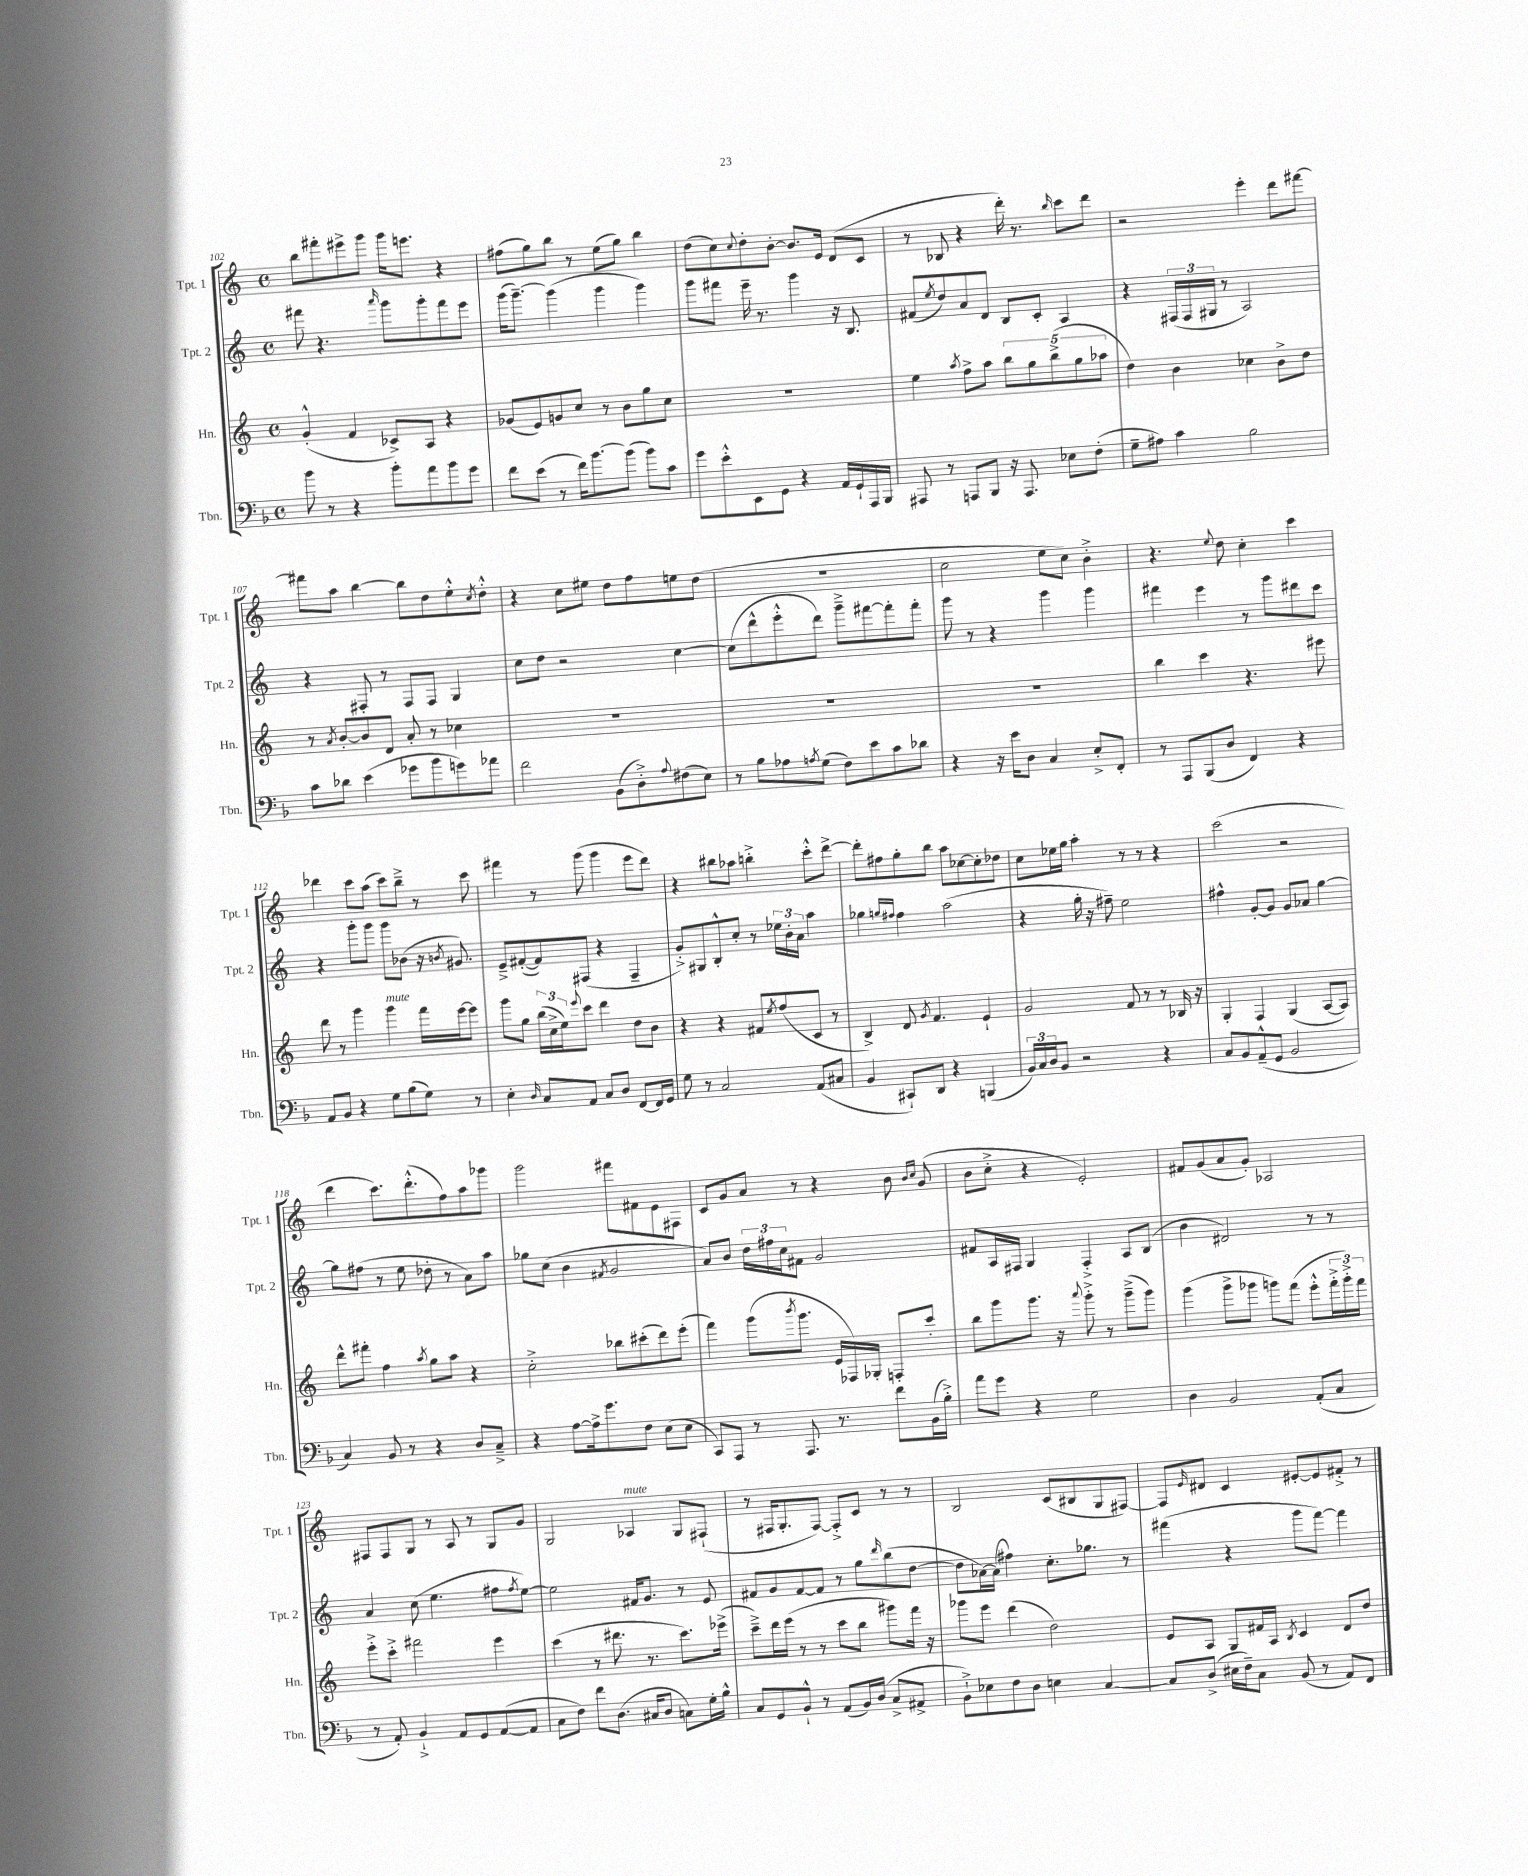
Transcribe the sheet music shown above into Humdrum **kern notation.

**kern	**kern	**kern	**kern
*staff4	*staff3	*staff2	*staff1
*clefF4	*clefG2	*clefG2	*clefG2
*k[b-]	*k[]	*k[]	*k[]
*M4/4	*M4/4	*M4/4	*M4/4
*met(c)	*met(c)	*met(c)	*met(c)
8b-	(4g'^^	8fff#	8bb
8r	.	4.r	8fff#'
4r	4f	.	8eee#^
.	.	.	8ggg
.	.	16qqaaa	.
8b-'	8c-^)	8ggg	16ggg
.	.	.	8.eee
8a	8A	8ggg'	.
8b-	4r	8fff#	4r
8g	.	8eee	.
=	=	=	=
8f	(8g-	(16ggg	(8ff#
.	.	[8.ggg~)	.
(8e	8e)	.	8gg)
8r	8g	(4ggg]	8bb
16f)	8cc	.	8r
[8.b-	.	.	.
.	8r	4ggg	(8ee
(8b-]	8b	.	8gg)
8b-)	8gg	4ggg)	4bb
8c	8cc	.	.
=	=	=	=
8g	1r	8ggg	(8dd
8e'^^	.	8fff#	8cc)
.	.	.	8qqcc
8EE	.	16eee~	8dd'
.	.	8.r	.
8GG	.	.	[8b'
4r	.	4ggg	8.b]
.	.	.	16e
16AA	.	16r	(8d
16GG`	.	8.B	.
16AAA	.	.	8c
16BBB-	.	.	.
=	=	=	=
8AAA#	4ee	(8f#	8r
.	.	8qee	.
8r	.	8dd)	8B-
.	8qaa	.	.
8AAA	8ff^	8a	4r
8BBB-	8aa	8d	.
16r	10bb	8B	16ddd')
8.AAA	.	.	8.r
.	10gg	.	.
.	.	8c'	.
.	(10bb^	.	.
.	.	.	16qqbb
8E-	.	4A	8ccc
.	10gg	.	.
(8F'	.	.	8ddd
.	10aa-	.	.
=	=	=	=
8G~	4dd)	4r	2r
8A#)	.	.	.
4c	4b	(24F#	.
.	.	24F#	.
.	.	24G#	.
.	.	8r	.
2B-	4cc-	2A)	4eee'
.	8b^	.	8ddd
.	8dd	.	[8fff#
=	=	=	=
8c	8r	4r	8fff#]
.	8qa	.	.
8d-	[8b'	.	8aa
(4e	8b]	8F#'	[4bb
.	8d	8r	.
8g-	8a'	8F#	8bb]
8b-	8r	8F#	8dd
8g)	4cc-	4G	8ee'^^
.	.	.	8qcc
8a-	.	.	8dd'^^
=	=	=	=
2f	1r	8cc	4r
.	.	8dd	.
.	.	2r	8cc
.	.	.	8ee#
(8BB-	.	.	8dd
8D'^)	.	.	8ff
8qqA	.	.	.
(8F#	.	[4cc	8ee
8E)	.	.	(8dd
=	=	=	=
8r	1r	(8cc]	1r
8B-	.	8ddd^^	.
8A-	.	8eee'^^	.
8qA	.	.	.
(8G	.	8ddd)	.
8F)	.	8ggg~^	.
8e	.	[8fff#	.
8c	.	8fff#']	.
8d-	.	8fff#'	.
=	=	=	=
4r	1r	8ggg	2cc
.	.	8r	.
16r	.	4r	.
16e	.	.	.
8D	.	.	.
4C	.	4ggg	8ee
.	.	.	8cc)
8E'^	.	4ggg	4b'^
8FF'	.	.	.
=	=	=	=
8r	4bb	4fff#	4.r
8AAA	.	.	.
(8BBB-	4ccc	4eee	.
.	.	.	8qqee
8D	.	.	8dd
4FF)	4.r	8r	4cc'
.	.	8ggg	.
4r	.	8ddd#	4ccc
.	8eee#	8ccc	.
=	=	=	=
8AA	8ddd	4r	4ddd-
8BB-	8r	.	.
4r	4ggg	8ggg'	8ccc
.	.	8ggg	(8aa
8G	4ggg	8ggg	8ccc)
(8B-	.	(8b-	8bb~^
8G)	16fff	16r	8r
.	.	8qb	.
.	[16eee	8.g#)	.
8r	8eee]	.	8ccc
=	=	=	=
4E'	8ggg	8e~^	4fff#
.	8gg	([8f#'	.
16qqD	.	.	.
8C	(24bb	8f#])	8r
.	24cc^	.	.
.	24ee)	.	.
.	8qqeee	.	.
8AA	8ccc	(8F#	(8ggg
8C	4ddd	4r	4ggg
8D	.	.	.
[8FF	8dd	4F#~	8eee
16FF]	8b	.	8ddd)
16GG	.	.	.
=	=	=	=
8G	4r	8g'^)	4r
8r	.	8G#	.
2C	4r	8B'^^	8bb#
.	.	8cc'	8aa-
.	8f#	8r	4bb'^
.	8qee	.	.
.	(8ff	24ee-	.
.	.	24b'	.
.	.	24a	.
(8AA	8c	4aa	8ccc'^^
8C#	8r	.	[8ddd^
=	=	=	=
4BB-	4B^)	4gg-	8ddd']
.	.	.	8ff#
.	.	16qqgg	.
.	.	16qqff#	.
8CC#`)	8d	4ff#	8gg'
.	8qg	.	.
8DD	4.f	.	8bb
4r	.	(2aa	8aa
.	.	.	[8cc-
(4BBB	4e`	.	8cc-']
.	.	.	8dd-
=	=	=	=
24BB-)	2g	4r	8cc
24C	.	.	.
24D	.	.	.
8BB-	.	.	16ee-
.	.	.	16gg
2r	.	16gg'	4aa'
.	.	16r	.
.	.	8ff#~)	.
.	8f	2ee	8r
.	8r	.	8r
4r	8r	.	4r
.	16B-	.	.
.	16r	.	.
=	=	=	=
8C	4G'	4ff#^^	(2ccc
8BB-	.	.	.
(8AA~^^	4F	[8g'	.
8GG	.	8g]	.
2BB-	(4G	8g	2r
.	.	8a-	.
.	[8A	[4gg	.
.	8A])	.	.
=	=	=	=
4C)	8ddd^^	8gg]	4ddd
.	8fff#'	(8ff#	.
8BB-	4ff	8r	8.ccc)
8r	.	8ee	.
.	.	.	(8.ddd'^^
.	8qaa	.	.
4r	8gg	8dd-'	.
.	8aa	8r	8ff)
8D	4r	8a)	8aa
8C~^	.	8aa	8ggg-
=	=	=	=
4r	2cc'^	8gg-	2ggg
.	.	(8cc	.
[8A	.	4b	.
16A^]	.	.	.
8.g	.	.	.
.	.	8qf#	.
.	8bb-	2g	8fff#
8F	(8ccc#'	.	8f#
(8E	8ddd)	.	8e
8E	(8eee'	.	8F#
=	=	=	=
8CC)	4fff)	8a)	8c
8AAA	.	8b	8g
8r	(8ggg	24dd	8a
.	.	24ff#	.
.	.	24cc	.
.	8qbbb	.	.
8.AAA	8.ggg	8f#	8r
.	.	2g	4r
8.r	16e	.	.
.	16F-)	.	.
.	16G-'	.	.
8f	8F'	.	8b
.	.	.	16qqb
.	.	.	16qqcc
(16BB-	8ccc'	.	(8g
16B-'^)	.	.	.
=	=	=	=
8a	8bb	8f#	8b
8g	8ggg	16A	8cc'^
.	.	16F#	.
4r	8.ggg	4G	4r
.	16r	.	.
.	8qqaaa	.	.
2G	8ggg'^	4F#'^	2e')
.	8r	.	.
.	(8ggg~^	8A	.
.	8ggg)	(8B	.
=	=	=	=
4D	(4ggg	4b	8f#
.	.	.	(8g
2BB-	8ggg^	2d#)	8a
.	8ggg-	.	8g')
.	8ggg)	.	2A-
.	(8fff	.	.
(8AA'	8eee'^^	8r	.
8C	24fff'^	8r	.
.	24ggg'^)	.	.
.	24fff	.	.
=	=	=	=
8r	8eee'^	4a	8F#
8AA')	8ccc'^	.	8F#
4BB-`^	2fff#	(8cc	8G
.	.	4.ee	8r
8AA	.	.	8A
8GG	.	.	8r
([8AA	4eee	8ff#	8G
.	.	8qff#	.
8AA]	.	[8ee)	8g
=	=	=	=
8C	(4ccc	2ee]	2G
8F)	.	.	.
8f	8r	.	.
(8.D	8.ddd#	.	.
.	.	16f#	4A-
16C#	8.r	8.g	.
8D	.	.	.
8C)	8.ccc)	8r	8G
16G'	.	8e	(8F#`
16B-^^	(16eee-^	.	.
=	=	=	=
8C	8ccc~^)	8f#	8r
8GG	16ddd	8g	16F#
.	(16eee	.	8.G'
8BB-`^^	8r	[8f#	.
8r	8r	8f#]	[8F#)
(8AA	8ccc	8r	8F#'^]
16BB-)	8bb	8gg	8c
(16D	.	.	.
.	.	16qqddd	.
8C^	8ggg#)	(8bb	8r
8AA#^	16fff	[8dd	8r
.	16r	.	.
=	=	=	=
8BB-`^)	8ggg-	8dd]	2B
8E-	8eee	[16a-)	.
.	.	(16a-]	.
8F	(4ddd	4ff#)	.
8D	.	.	.
4E	2dd)	8.cc'	(8c
.	.	.	8B#
.	.	8.gg-	.
[4C	.	.	8G
.	.	8r	[8F#)
=	=	=	=
8C]	8e	(4fff#	8F#]
.	.	.	16qqe
(8D^	8A	.	8d#
16E#	8G	4r	4c
16F~)	.	.	.
8C	16f#	.	.
.	16A	.	.
.	8qB	.	.
(8BB-	4c	8ggg	[8e#'
8r	.	[8fff#)	8e#]
8AA)	8d	4fff#]	8f#'^
8FF	8dd	.	8r
==	==	==	==
*-	*-	*-	*-
